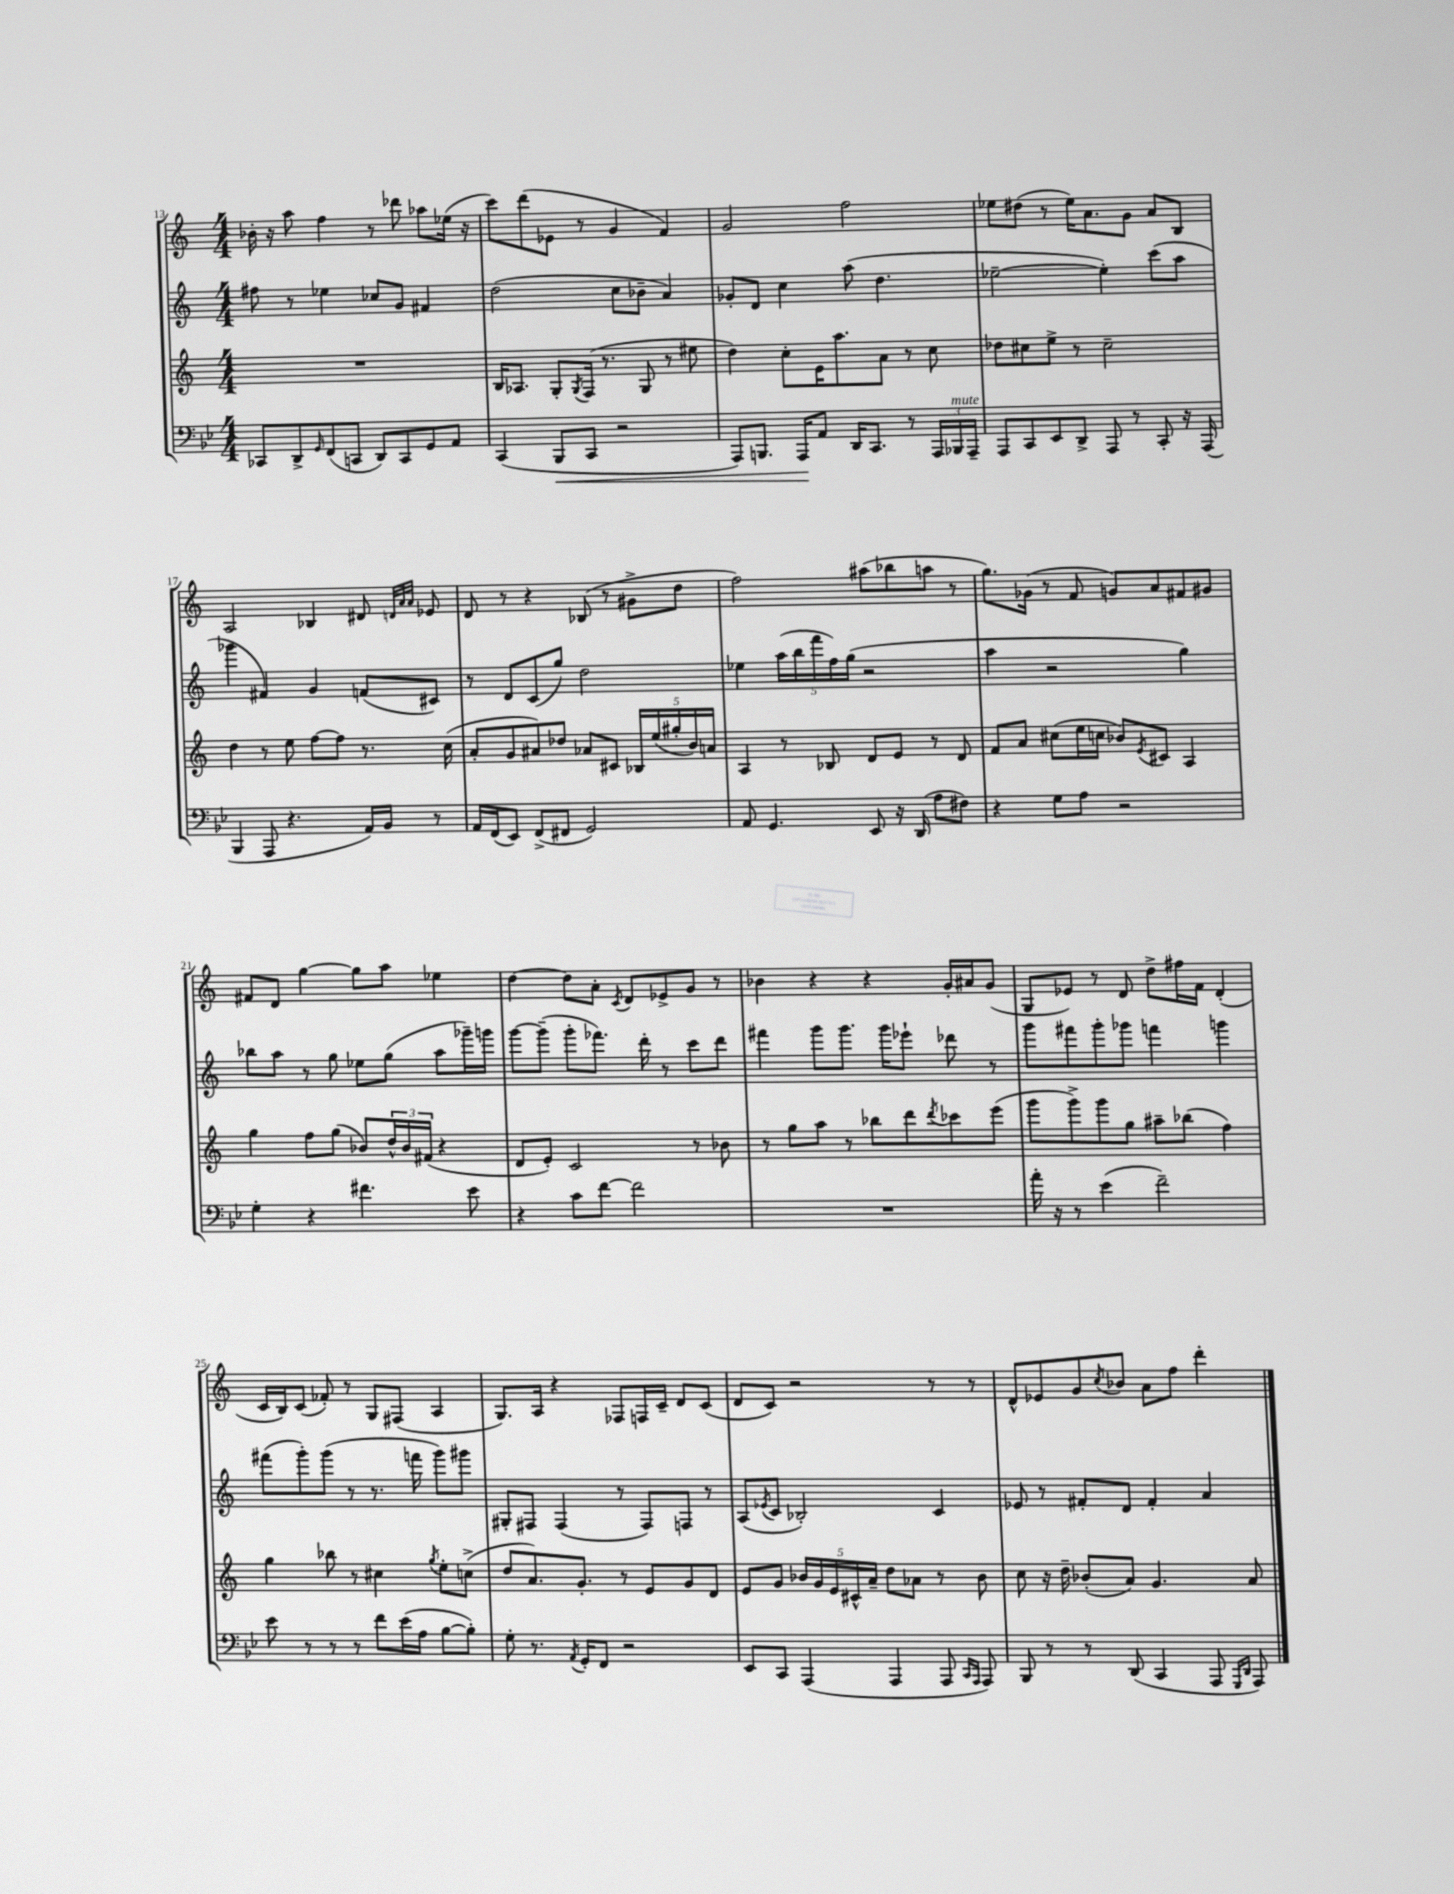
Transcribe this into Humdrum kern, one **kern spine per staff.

**kern	**kern	**kern	**kern
*staff4	*staff3	*staff2	*staff1
*clefF4	*clefG2	*clefG2	*clefG2
*k[b-e-]	*k[]	*k[]	*k[]
*M4/4	*M4/4	*M4/4	*M4/4
8CC-/L	1r	8ff#\	16b-'\
.	.	.	16r
8DD^/	.	8r	8aa\
16qqGG/	.	.	.
(8FF/	.	4ee-\	4ff\
8CC/J	.	.	.
8DD/L)	.	8cc-/L	8r
8CC/	.	8g/J	8ddd-\
8GG/	.	4f#/	8aa-\L
8AA/J	.	.	(16ee-\Jk
.	.	.	16r
=	=	=	=
(4CC/	16B/LK	(2dd\	8ccc\L)
.	8.A-/J	.	.
.	.	.	(8ddd\
8BBB-/L	8G'/L	.	8e-\J
.	8qG/	.	.
8CC/J	(16F/Jk	.	8r
.	8.r	.	.
2r	.	8cc\L	4g/
.	8G/	8b-~\J	.
.	8r	4a/)	4f/)
.	8ee#\	.	.
=	=	=	=
8AAA/L)	4dd\)	8g-'/L	2g/
8.BBB/J	.	8d/J	.
.	8cc'\L	4cc\	.
16AAA/LK	.	.	.
8AA/J	16e\K	.	.
.	8.aa\	.	.
16DD/LK	.	(8aa\	2ff\
8.CC/J	.	.	.
.	8a\J	4.dd\	.
8r	8r	.	.
24AAA/LL	8cc\	.	.
24BBB-/	.	.	.
24AAA~/JJ	.	.	.
=	=	=	=
8AAA/L	8dd-\L	[2ee-~\	8ee-\L
8CC/	8cc#\	.	(8dd#\J
8EE-/	8ee^\J	.	8r
8DD^/J	8r	.	16ee-\LK)
.	.	.	8.a\
8AAA/	2cc#~\	4ee-'\])	.
8r	.	.	8g\J
8CC'/	.	(8ccc\L	8a/L
16r	.	8aa\J	8B/J
(16AAA/	.	.	.
=	=	=	=
4BBB-/	4dd\	4ggg-\	2A/
8AAA/	8r	4f#/)	.
4.r	8ee\	.	.
.	[8ff\L	4g/	4B-/
.	8ff\]J	.	.
16AA/LL)	8.r	(8f/L	8d#/
16BB-/JJ	.	.	.
.	.	.	32qqd/LLL
.	.	.	32qqa/
.	.	.	32qqa/JJJ
8r	.	8c#/J)	8e-/
.	(16cc\	.	.
=	=	=	=
16AA/LL	8a'/L	8r	8d/
(16FF/J	.	.	.
8EE-/J)	8g/	8d/L	8r
(8FF^/L	8a#/)	(8c/	4r
8FF#/J	8dd-/J	8gg/J)	.
2GG/)	8a-/L	2dd\	(8B-/
.	8c#/J	.	8r
.	20B-/LL	.	8g#^\L
.	(20ee/	.	.
.	20gg#'/	.	.
.	.	.	8dd\J
.	20b/)	.	.
.	20a/JJ	.	.
=	=	=	=
8AA/	4A/	4ee-\	2ff\)
4.GG/	.	.	.
.	8r	(20aa\LL	.
.	.	20bb\	.
.	.	20fff\	.
.	8B-/	.	.
.	.	20ff\)	.
.	.	(20gg\JJ	.
8EE-/	8d/L	2r	(8aa#\L
16r	8e/J	.	8bb-\
(16DD/	.	.	.
8A\L	8r	.	8aa\J
8F#\J)	8d/	.	8r
=	=	=	=
4r	8f/L	4aa\	8.gg\L)
.	8a/J	.	.
.	.	.	(16g-\Jk
8G\L	(8cc#\L	2r	8r
8A\J	16ee\L	.	8f/
.	16cc\JJ	.	.
2r	8b-/L)	.	8g/L)
.	8qe/	.	.
.	8c#/J	.	8a/
.	4A/	4gg\)	8f#/
.	.	.	8g#/J
=	=	=	=
4G'\	4gg\	8bb-\L	8f#/L
.	.	8aa\J	8d/J
4r	8ff\L	8r	[4gg\
.	(8gg\J	8gg\	.
4.f#\	8b-/L)	8ee-\L	8gg\]L
.	24dd^^/L	(8gg\J	8aa\J
.	24b-/	.	.
.	(24f#/JJ	.	.
.	4r	8aa\L	4ee-\
8e-\	.	16ggg-~\L)	.
.	.	16ggg\JJ	.
=	=	=	=
4r	8d/L	[8ggg\L	[4dd\
.	8e'/J)	(8ggg~\]J	.
8c\L	2c/	8ggg'\L	8dd\]L
[8f\J	.	8.fff-\J)	8a'\J
.	.	.	8qc/
2f\]	.	.	8d/L
.	.	16ddd'\	.
.	.	8r	8e-^/
.	8r	8ccc\L	8g/J
.	8b-\	8ddd\J	8r
=	=	=	=
1r	8r	4fff#\	4b-\
.	8gg\L	.	.
.	8aa\J	8ggg\L	4r
.	8r	8.ggg\J	.
.	8bb-\L	.	4r
.	.	16ggg\LK	.
.	8ddd\	8eee-`\J	.
.	8qddd/	.	.
.	8ccc-\	8ddd-\	16g'/LL
.	.	.	16a#/J
.	(8eee\J	8r	(8g/J
=	=	=	=
16a'\	8ggg\L	8ggg\L	8G/L
16r	.	.	.
8r	8ggg^\)	8fff#\	8e-/J)
(4e-\	8ggg\	8ggg'\	8r
.	8gg\J	8ggg-\J	8d/
2f~\)	8aa#~\L	4fff\	8dd^\L
.	(8bb-\J	.	16ff#\L
.	.	.	16f\JJ
.	4ff\)	4ggg\	(4d'/
=	=	=	=
8e-\	4gg\	(8fff#\L	16c/LL
.	.	.	16B/J)
8r	.	8ggg'\)	(8c/J
8r	8bb-\	(8ggg\J	8f-'/)
8r	8r	8r	8r
8f\L	4cc#\	8.r	8G/L
(16e-\L	.	.	(8F#/J
16A\JJ	.	16fff\	.
.	8qgg/	.	.
[8B-\L	8ee'\L	8ggg\L)	4A/
8B-'\]J)	(8cc^\J	8ggg#\J	.
=	=	=	=
8G'\	8dd/L	8G#'/L	8.G/L)
8.r	8.a/)	8F#/J	.
.	.	.	16A/Jk
.	.	(4F#/	4r
8qAA/	.	.	.
16GG'/LK	8.g'/J	.	.
8FF/J	.	.	.
2r	8r	8r	8F-/L
.	8e/L	8F#/L)	16F/L
.	.	.	16c~/JJ
.	8g/	8F/J	8d/L
.	8d/J	8r	(8c/J
=	=	=	=
8EE-/L	8e/L	(8A/L	8d/L
.	.	8qe-/	.
8CC/J	8g/J	8c/J	8c/J)
(4AAA/	20b-/LL	2B-'/)	2r
.	20g/	.	.
.	20e/	.	.
.	20c#^^/	.	.
.	20a~/JJ	.	.
4AAA/	8dd\L	.	.
.	8a-\J	.	.
8AAA/	8r	4c/	8r
16qqCC/LL	.	.	.
16qqAAA/JJ	.	.	.
8AAA/)	8b-\	.	8r
=	=	=	=
8BBB-/	8cc\	8e-/	8d^^/L
8r	16r	8r	8e-/
.	16dd~\	.	.
8r	(8b-'/L	8f#'/L	8g/
.	.	.	8qcc/
(8DD/	8a/J)	8d/J	8b-/J
4CC/	4.g/	4f#'/	8a\L
.	.	.	8ff\J
8AAA/	.	4a/	4ddd'\
16qqGGG/LL	.	.	.
16qqDD/JJ	.	.	.
8AAA/)	8a/	.	.
==	==	==	==
*-	*-	*-	*-
